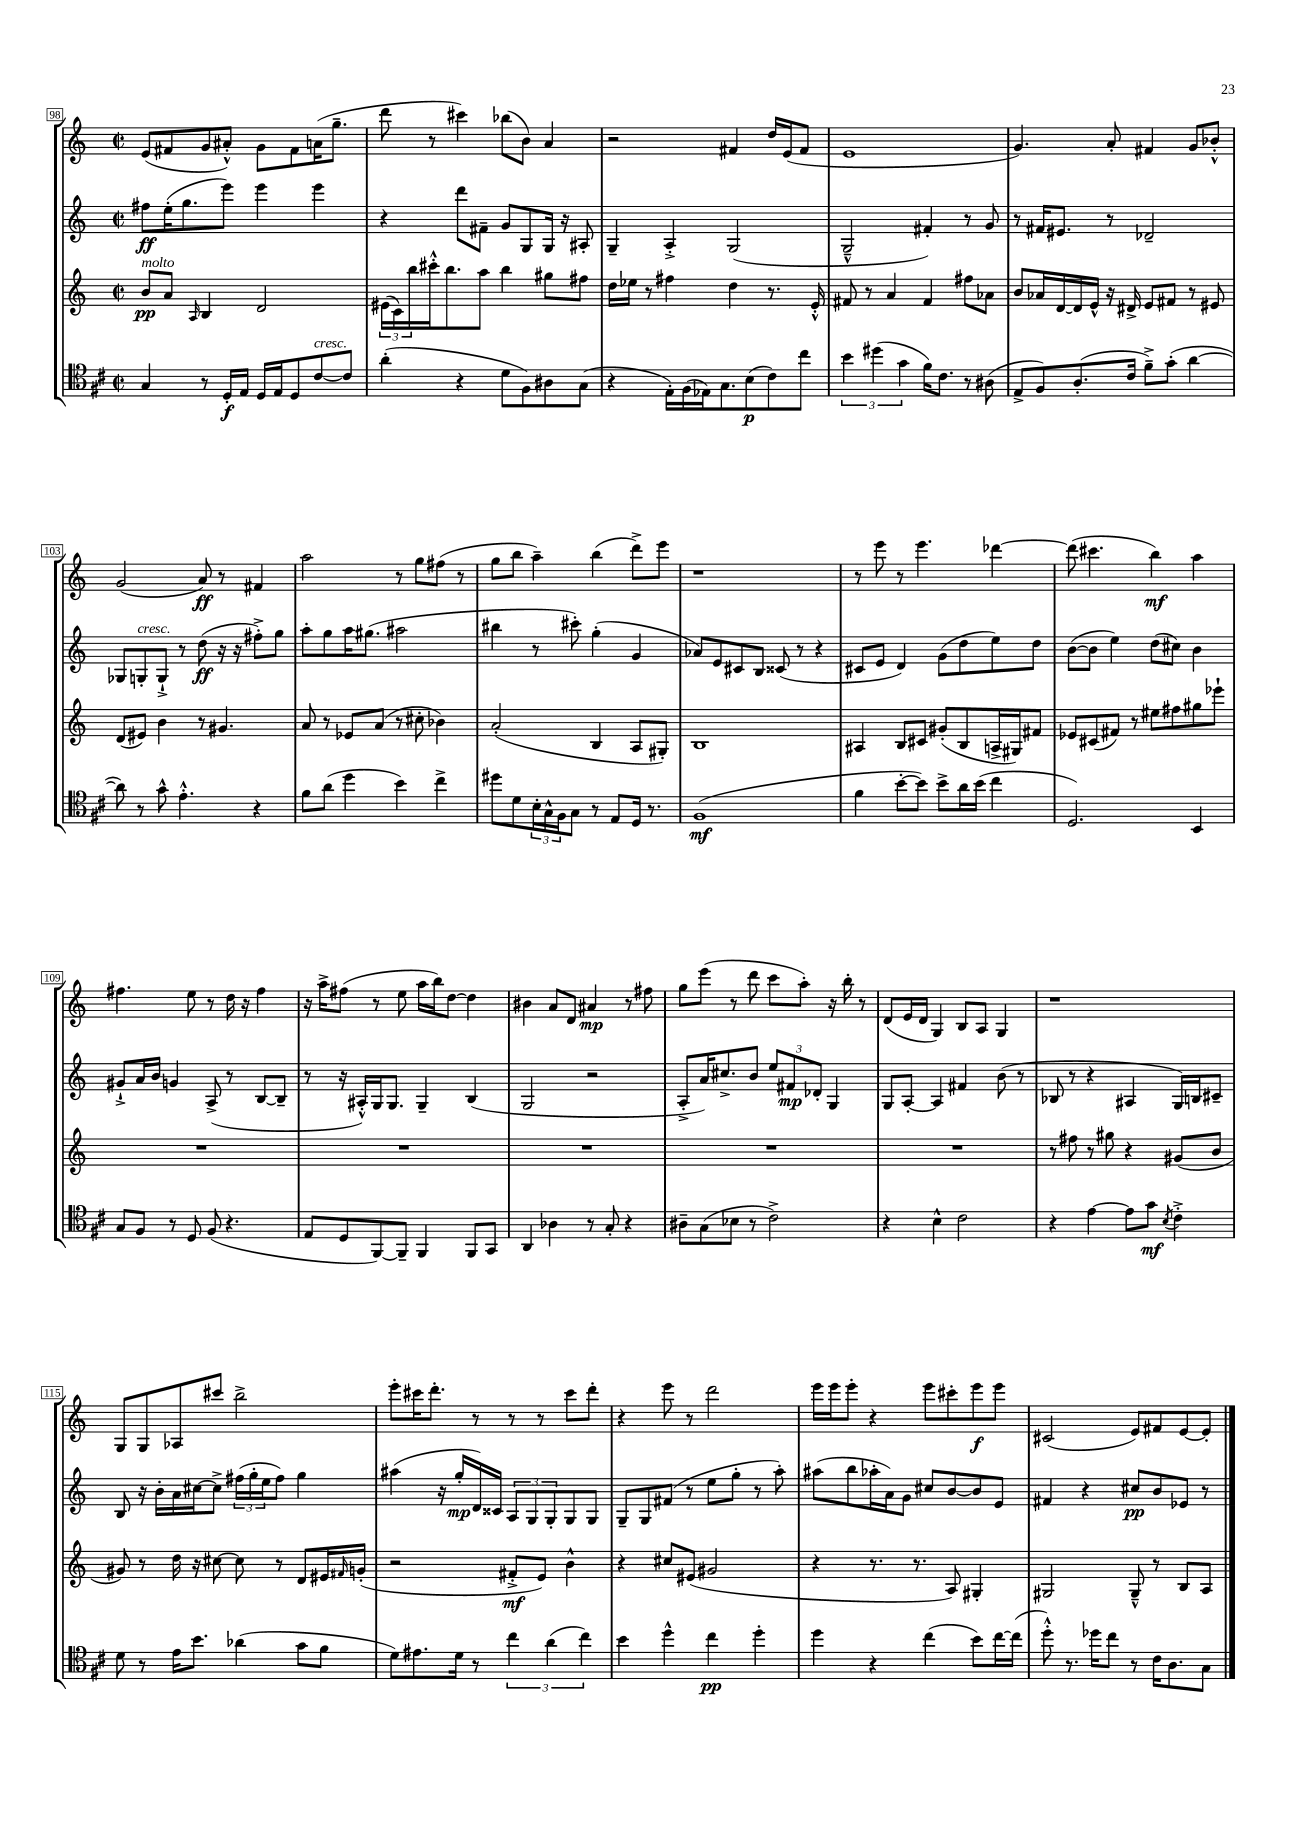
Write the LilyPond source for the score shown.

<<
\new StaffGroup <<
\new Staff = "s0" {
    \clef treble \key c \major \defaultTimeSignature \time 2/2
    e'8( fis'8 g'8 ais'8-.-^) g'8 fis'8 a'16( g''8.-- |
    d'''8 r8 cis'''4) bes''8( b'8) a'4 |
    r2 fis'4 d''16 e'16( fis'8 |
    e'1 |
    g'4.) a'8-. fis'4 g'8 bes'8-.-^ |
    g'2( a'8\ff) r8 fis'4 |
    a''2 r8 g''8 fis''8( r8 |
    g''8 b''8 a''4--) b''4( d'''8->) e'''8 |
    r1 |
    r8 e'''8 r8 e'''4. des'''4~ |
    des'''8( cis'''4. b''4\mf) a''4 |
    fis''4. e''8 r8 d''16 r16 fis''4 |
    r16 a''16-> fis''8( r8 e''8 a''16 b''16) d''8~ d''4 |
    bis'4 a'8 d'8 ais'4\mp r8 fis''8 |
    g''8 e'''8( r8 d'''8 c'''8 a''8-.) r16 b''16-. r8 |
    d'8( e'16 d'16 g4) b8 a8 g4 |
    r1 |
    g8 g8 aes8 cis'''8 b''2-> |
    e'''8-. cis'''16 d'''8.-. r8 r8 r8 cis'''8 d'''8-. |
    r4 e'''8 r8 d'''2 |
    e'''16 e'''16 e'''8-. r4 e'''8 cis'''8-. e'''8\f e'''8 |
    cis'2( e'8) fis'8 e'8~ e'8-. \bar "|." |
}
\new Staff = "s1" {
    \clef treble \key c \major \defaultTimeSignature \time 2/2
    fis''8\ff e''16-.( g''8. e'''8) e'''4 e'''4 |
    r4 d'''8 fis'8-- g'8 g8 g16 r16 ais8-. |
    g4-- a4-.-> g2( |
    g2---^ fis'4-.) r8 g'8 |
    r8 fis'16 eis'8. r8 des'2-- |
    ges8 g8-.^\markup { \italic "cresc." } g8-!-> r8 d''8\ff( r16 r16 fis''8-.->) g''8 |
    a''8-. g''8 a''16 gis''8.( ais''2 |
    bis''4 r8 cis'''8-.) g''4-.( g'4 |
    aes'8) e'8 cis'8 b8 cisis'8( r8 r4 |
    cis'8 e'8 d'4) g'8( d''8 e''8) d''8 |
    b'8~( b'8 e''4) d''8( cis''8) b'4 |
    gis'8-!-> a'16 b'16 g'4 a8->( r8 b8~ b8-- |
    r8 r16 ais16-.-^) g16 g8. g4-- b4( |
    g2 r2 |
    a8-.-> a'16) cis''8.-> b'8 \tuplet 3/2 { e''8 fis'8\mp des'8-. } g4 |
    g8 a8~-. a4 fis'4 b'8( r8 |
    bes8 r8 r4 ais4 g16) b16 cis'8-- |
    b8 r16 b'16-. a'16 cis''16~ cis''8-> \tuplet 3/2 { fis''16( g''16-. e''16 } fis''8) g''4 |
    ais''4( r16 g''16-.\mp d'16) cisis'16 \tuplet 3/2 { a8 g8 g8-. } g8 g8 |
    g8-- g8 fis'8( r8 e''8 g''8-. r8 a''8-.) |
    ais''8( b''8 aes''16-. a'16) g'8 cis''8 b'8~ b'8 e'8 |
    fis'4 r4 cis''8\pp b'8 ees'8 r8 \bar "|." |
}
\new Staff = "s2" {
    \clef treble \key c \major \defaultTimeSignature \time 2/2
    b'8\pp^\markup { \italic "molto" } a'8 \grace { a16 } b4 d'2 |
    \tuplet 3/2 { eis'16( c'16) b''16 } cis'''16-.-^ b''8. a''8 b''4 gis''8 fis''8 |
    d''16 ees''16 r8 fis''4 d''4 r8. e'16-.-^ |
    fis'8 r8 a'4 fis'4 fis''8 aes'8 |
    b'8 aes'16 d'16~ d'16 e'16-^ r16 dis'16-> e'8 fis'8 r8 eis'8 |
    d'8( eis'8) b'4 r8 gis'4. |
    a'8 r8 ees'8 a'8( r8 cis''8-. bes'4) |
    a'2-.( b4 a8 gis8-.) |
    b1 |
    ais4 b8 cis'8 gis'8-.( b8 a16-> gis16) fis'8 |
    ees'8 cis'8( fis'8) r8 eis''8 fis''8 gis''8 ees'''8-! |
    R1 |
    R1 |
    R1 |
    R1 |
    R1 |
    r8 fis''8 r8 gis''8 r4 gis'8( b'8 |
    gis'8) r8 d''16 r16 cis''8~ cis''8 r8 d'8 eis'16 \grace { fis'16 } g'16-.( |
    r2 fis'8-.->\mf e'8) b'4-^ |
    r4 cis''8 eis'8( gis'2 |
    r4 r8. r8. a8) gis4-. |
    gis2 gis8---^ r8 b8 a8 \bar "|." |
}
\new Staff = "s3" {
    \clef tenor \key d \major \defaultTimeSignature \time 2/2
    g4 r8 d16-.\f e16 d16 e16 d8 cis'8~^\markup { \italic "cresc." } cis'8 |
    a'4-.( r4 d'8 fis8) ais8 g8( |
    r4 e16-.) fis16( ees16) g8. b8\p( cis'8) cis''8 |
    \tuplet 3/2 { b'4 dis''4( g'4 } fis'16) cis'8. r8 ais8( |
    e8-> fis8) a8.-.( cis'16 fis'8--->) g'8-.( a'4~ |
    a'8) r8 g'8-^ e'4.-.-^ r4 |
    fis'8 a'8( d''4 b'4) cis''4-> |
    dis''8 d'8 \tuplet 3/2 { b16-. g16-^ fis16 } g8 r8 e8 d16 r8. |
    fis1\mf( |
    fis'4 b'8~-. b'8) b'8-> a'16 b'16( cis''4 |
    d2.) b,4 |
    g8 fis8 r8 d8 fis8( r4. |
    e8 d8 fis,8~) fis,8-- fis,4 fis,8 g,8 |
    a,4 aes4 r8 g8-. r4 |
    ais8-- g8( bes8 r8 cis'2->) |
    r4 b4-^ cis'2 |
    r4 e'4~ e'8 g'8\mf \acciaccatura { b8 } cis'4-.-> |
    d'8 r8 e'16 b'8. aes'4( g'8 fis'8 |
    d'8) eis'8. d'16 r8 \tuplet 3/2 { cis''4 a'4( cis''4) } |
    b'4 d''4-^ cis''4\pp d''4-. |
    d''4 r4 cis''4( b'8) cis''16~ cis''16( |
    d''8-.-^) r8. des''16 cis''8 r8 cis'16 a8. g8 \bar "|." |
}
>>
>>
\layout { \context { \Score currentBarNumber = #98 \override BarNumber.stencil = #(make-stencil-boxer 0.1 0.3 ly:text-interface::print) } }
